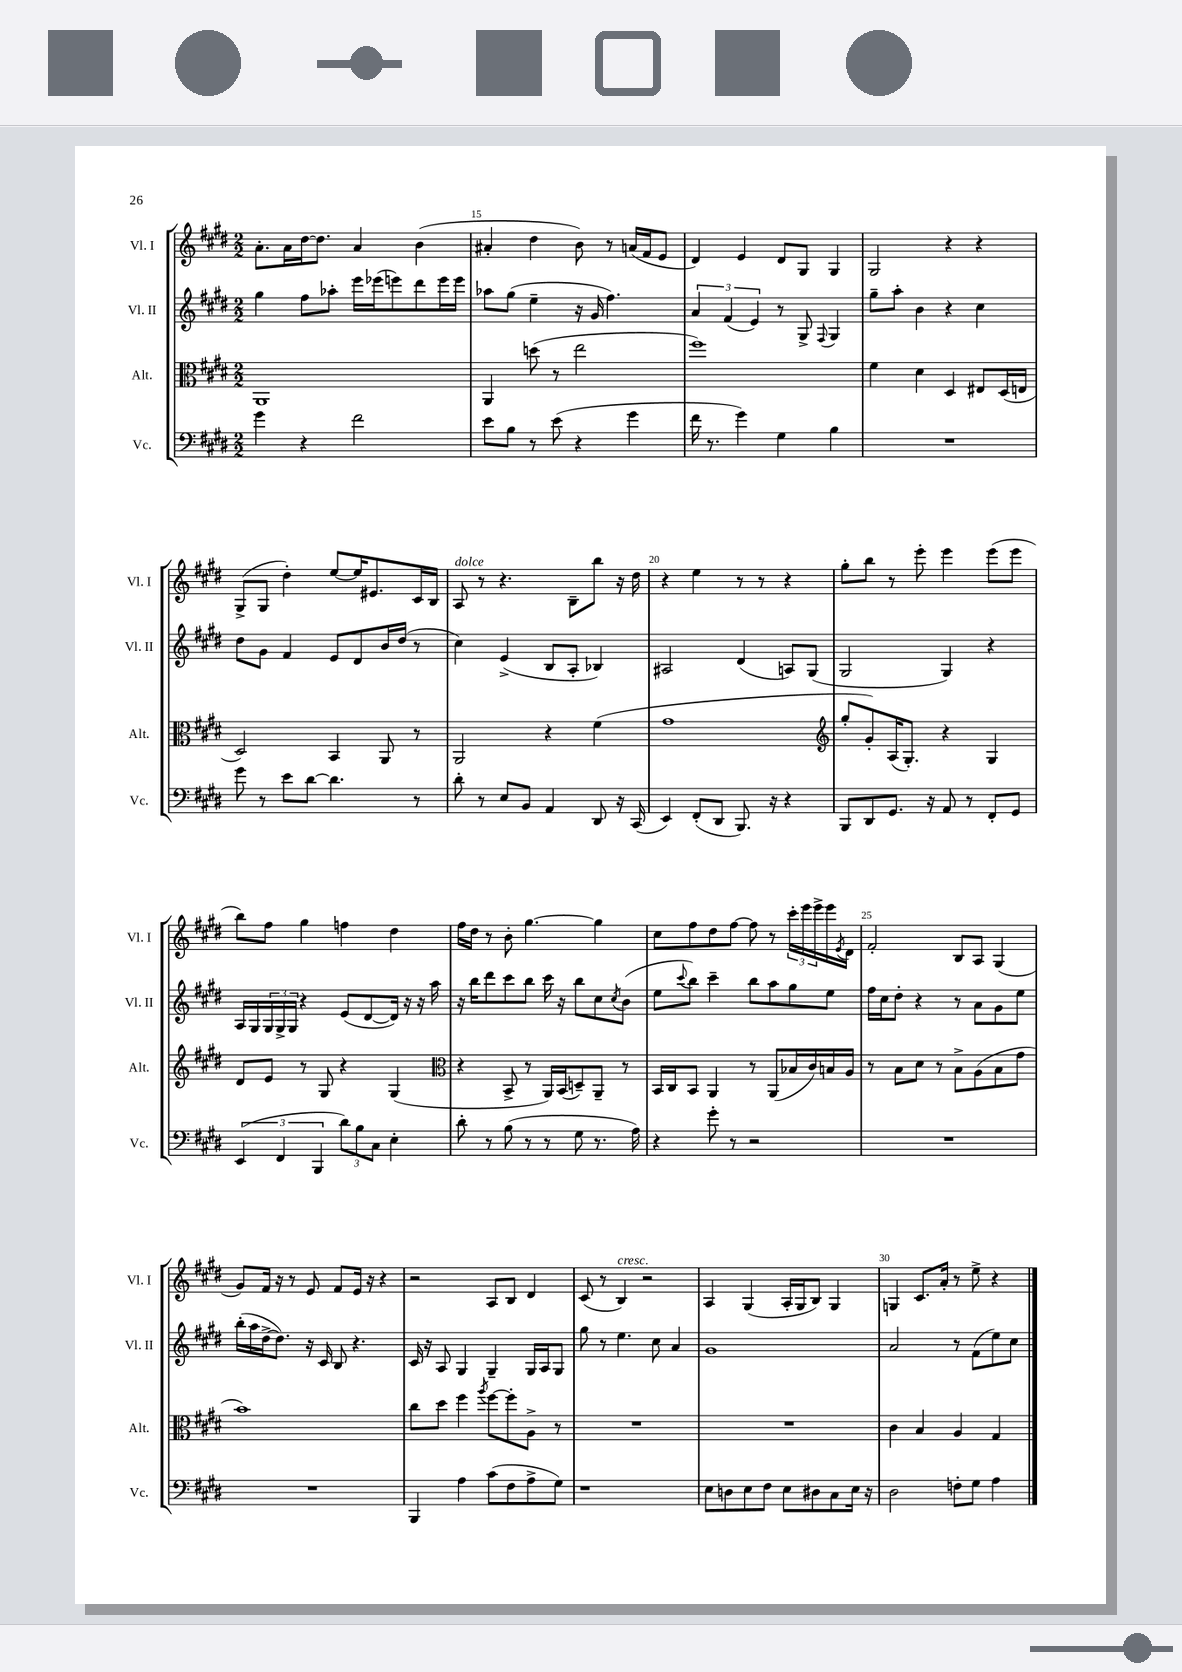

**kern	**kern	**kern	**kern
*staff4	*staff3	*staff2	*staff1
*clefF4	*clefC3	*clefG2	*clefG2
*k[f#c#g#d#]	*k[f#c#g#d#]	*k[f#c#g#d#]	*k[f#c#g#d#]
*M2/2	*M2/2	*M2/2	*M2/2
4g#	1AA	4gg#	8.a'
.	.	.	16a
4r	.	8ff#	[16dd#
.	.	.	8.dd#]
.	.	8aa-'	.
2f#	.	16eee	4a
.	.	(16eee-	.
.	.	8eee)	.
.	.	8ddd#	(4b
.	.	16eee	.
.	.	16eee	.
=	=	=	=
8e	4AA	8aa-	4a#'
8B	.	(8gg#	.
8r	(8dd	4ee~	4dd#
(8e	8r	.	.
4r	2ee	16r	8b)
.	.	16g#	.
.	.	4.ff#)	8r
4g#	.	.	(16a
.	.	.	16f#
.	.	.	8e
=	=	=	=
16f#	1ff#)	6a	4d#)
8.r	.	.	.
.	.	(6f#	.
4g#)	.	.	4e
.	.	6e)	.
4G#	.	8r	8d#
.	.	8G#^	8G#
.	.	8qqF#	.
4B	.	4G#	4G#
=	=	=	=
1r	4f#	8gg#~	2G#
.	.	8aa'	.
.	4d#	4b	.
.	4D#	4r	4r
.	8E#	4cc#	4r
.	(16D#	.	.
.	16E	.	.
=	=	=	=
8g#	2D#)	8dd#	(8G#^
8r	.	8g#	8G#
8e	.	4f#	4dd#')
[8d#	.	.	.
4.d#]	4BB	8e	[8ee
.	.	8d#	16ee]
.	.	.	8.e#
.	8AA	16b	.
.	.	(16dd#	.
8r	8r	8r	16c#
.	.	.	16B
=	=	=	=
8d#'	2AA	4cc#)	8A
8r	.	.	8r
8E	.	(4e^	4.r
8BB	.	.	.
4AA	4r	8B	.
.	.	8A'	8B~
8DD#	(4f#	4B-)	8bb
16r	.	.	16r
(16CC#	.	.	16dd#
=	=	=	=
4EE)	1g#	2A#	4r
(8FF#'	.	.	4ee
8DD#	.	.	.
8.BBB)	.	(4d#	8r
.	.	.	8r
16r	.	.	.
4r	.	8A)	4r
.	.	(8G#	.
=	=	=	=
*	*clefG2	*	*
8BBB	8gg#'	2G#	8gg#'
8DD#	8g#')	.	8bb
8.GG#	(16A	.	8r
.	8.G#')	.	.
.	.	.	8eee'
16r	.	.	.
8AA	4r	4G#)	4eee
8r	.	.	.
8FF#'	4G#	4r	(8eee
8GG#	.	.	8eee
=	=	=	=
(6EE	8d#	16A	8bb)
.	.	16G#	.
.	8e	24G#	8ff#
6FF#	.	24G#^	.
.	.	24G#	.
.	8r	4r	4gg#
6BBB	.	.	.
.	8G#	.	.
12d#)	4r	(8e	4ff
12B	.	.	.
.	.	[8d#	.
12C#	.	.	.
4E'	(4G#	16d#])	4dd#
.	.	16r	.
.	.	16r	.
.	.	16aa	.
=	=	=	=
*	*clefC3	*	*
8d#'	4r	16r	16ff#
.	.	16bb	16dd#
8r	.	8ddd#	8r
(8B	8BB^	8ccc#	8b'
8r	8r	8bb	[4.gg#
8r	16AA)	16ccc#	.
.	(16BB	16r	.
8G#	8D~)	8bb	.
8.r	8AA~	8cc#	4gg#]
.	.	8qcc#	.
.	8r	(8b	.
16A)	.	.	.
=	=	=	=
4r	16BB	8ee	8cc#
.	16C#	.	.
.	.	8qqccc#	.
.	8BB	8bb)	8ff#
8g#'	4AA	4ccc#~	8dd#
8r	.	.	[8ff#
2r	8r	8bb	8ff#]
.	(8AA	8aa	8r
.	16B-	8gg#	24ccc#'
.	.	.	24eee
.	16c#)	.	.
.	.	.	24eee^
.	16B	8ee	16eee
.	.	.	8qe
.	16A	.	16d#
=	=	=	=
1r	8r	16ff#	2f#'
.	.	16cc#	.
.	8B	8dd#'	.
.	8d#	4r	.
.	8r	.	.
.	8B^	8r	8B
.	(8A	8a	8A
.	8B	8g#	(4G#
.	8g#	8ee	.
=	=	=	=
1r	1b)	(16bb'	8g#)
.	.	16aa	.
.	.	[16dd#^	16f#
.	.	8.dd#])	16r
.	.	.	8r
.	.	16r	8e
.	.	16c#	.
.	.	8B	8f#
.	.	4.r	16e
.	.	.	16r
.	.	.	4r
=	=	=	=
4BBB	8cc#	16c#	2r
.	.	16r	.
.	8dd#	8A	.
4A	4ff#	4G#	.
.	8qaa	.	.
(8c#	[8ff#	4G#~	8A
8F#	8ff#']	.	8B
8A^	8A^	16G#	4d#
.	.	16A	.
8G#)	8r	8G#	.
=	=	=	=
1r	1r	8gg#	(8c#
.	.	8r	8r
.	.	4.ee	4B)
.	.	.	2r
.	.	8cc#	.
.	.	4a	.
=	=	=	=
8E	1r	1g#	4A
8D	.	.	.
8E	.	.	(4G#
8F#	.	.	.
8E	.	.	16A'
.	.	.	16G#
8D#	.	.	8B)
8C#	.	.	4G#
16E	.	.	.
16r	.	.	.
=	=	=	=
2D#	4c#	2a	4G
.	4B	.	8.c#
.	.	.	16a'
8F'	4A	8r	8r
8G#	.	(8f#	8ee^
4A	4G#	8ee)	4r
.	.	8cc#	.
==	==	==	==
*-	*-	*-	*-
